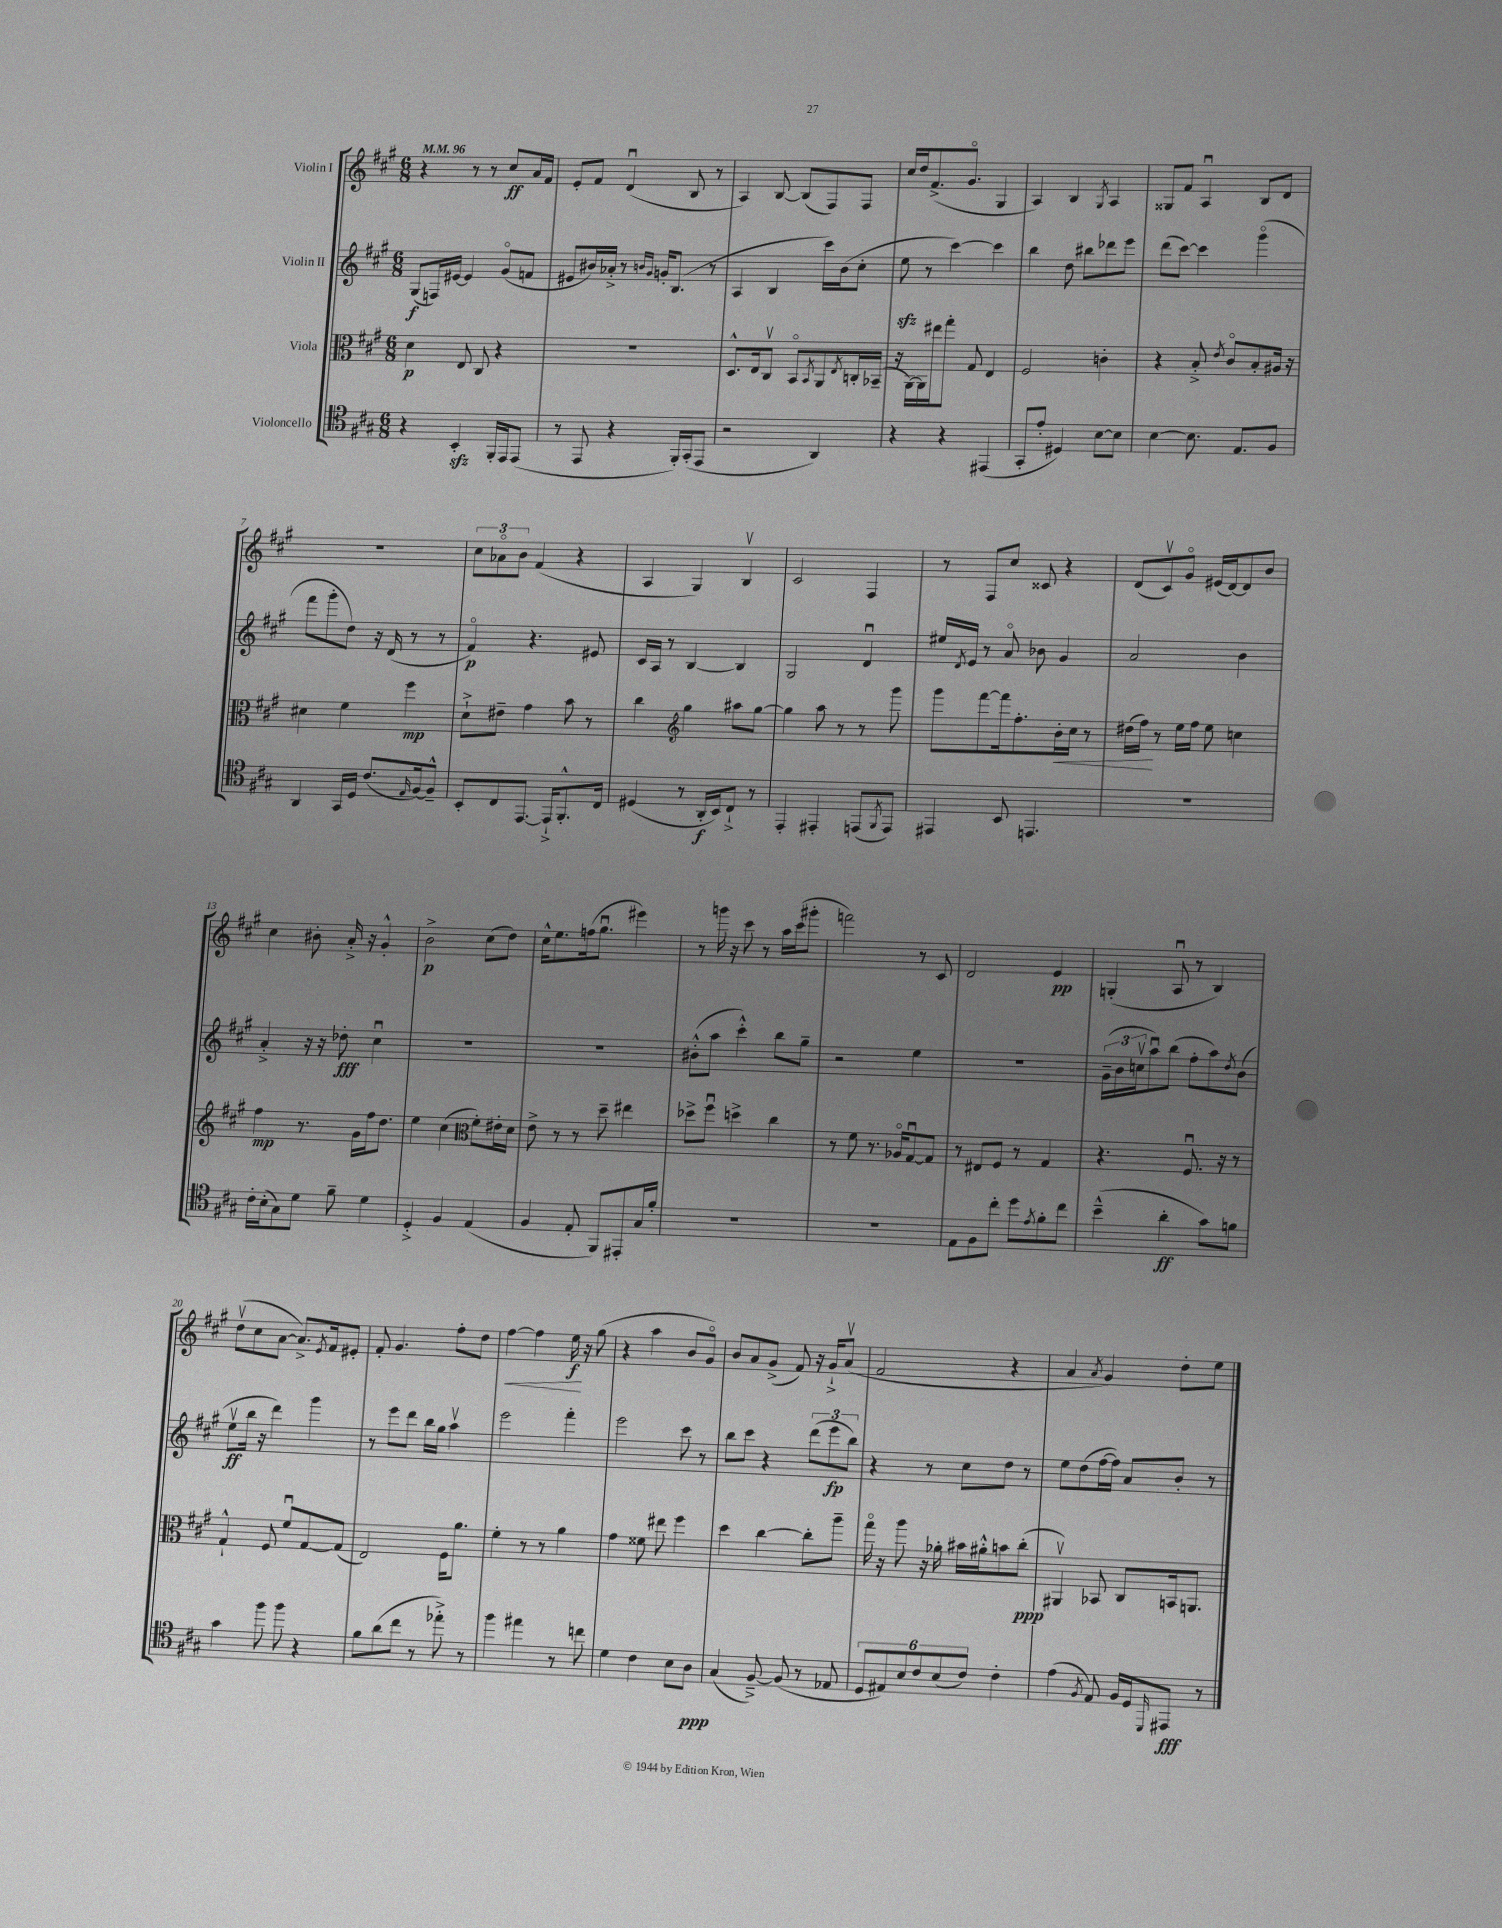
<<
\new StaffGroup <<
\new Staff = "s0" \with { instrumentName = "Violin I" } {
    \clef treble \key a \major \numericTimeSignature \time 6/8 \tempo 4 = 96
    r4 r8 r8 cis''8\ff a'16 fis'16 |
    e'8-. fis'8 d'4\downbow( b8 r8 |
    a4) b8~ b8( fis8) fis8 |
    cis''16 d''16 fis'8.->( gis'8.\flageolet gis4 |
    a4) b4 \acciaccatura { gis8 } a4 |
    gisis8 fis'8 a4\downbow b8 d'8 |
    R2. |
    \tuplet 3/2 { cis''8 aes'8\flageolet b'8 } fis'4( r4 |
    a4 gis4) b4\upbow |
    cis'2 fis4 |
    r8 fis8 cis''8 cisis'8 r4 |
    d'8( cis'8\upbow) gis'8\flageolet eis'16( d'16~) d'8 b'8 |
    cis''4 bis'8-. a'16-.-> r16 gis'4-.-^ |
    b'2->\p cis''8( d''8) |
    cis''16-^ e''8. f''16( gis''8.\downbow eis'''4) |
    r8 g'''16 r16 cis'''8 r8 a''16 cis'''16( gis'''8-. |
    f'''2) r8 cis'8 |
    d'2 e'4\pp |
    g4-.( a8\downbow r8 b4) |
    d''8\upbow( cis''8 a'8~ a'8.->) \acciaccatura { e'8 } fis'16 eis'8-. |
    fis'8-. gis'4. fis''8-. d''8 |
    fis''4~\< fis''4 e''16\f\! r16 gis''8( |
    r4 a''4 b'8 gis'8\flageolet) |
    b'8 a'8 gis'8->( fis'8) r16 gis'16-!-> a'8\upbow( |
    fis'2 r4 |
    a'4 \acciaccatura { a'8 } gis'4) d''8-. e''8 \bar "|." |
}
\new Staff = "s1" \with { instrumentName = "Violin II" } {
    \clef treble \key a \major \numericTimeSignature \time 6/8
    gis8\f( f16) eis'16~ eis'4 gis'8\flageolet( f'8 |
    eis'8 bis'16) aes'16-.-> r8 \grace { b'16 gis'16 } g'16-. b8.( r8 |
    a4 b4 cis'''16) b'16( cis''8-. |
    e''8\sfz r8 cis'''4~) cis'''4 |
    b''4 d''8 bis''8 des'''8 e'''8 |
    d'''8( cis'''8~) cis'''4 gis'''4\flageolet( |
    fis'''8 gis'''8-. d''8) r16 d'16( r8 r8 |
    fis'4\flageolet\p) r4. eis'8 |
    cis'16 a16 r8 b4~ b4 |
    gis2 d'4\downbow |
    eis''16 \acciaccatura { d'8 } e'16 r8 a'8\flageolet bes'8 gis'4 |
    a'2 b'4 |
    a'4-.-> r16 r16 des''8-.\fff cis''4\downbow |
    R2. |
    R2. |
    bis'8-.-^( a''8 cis'''4-.-^) b''8 gis''8-- |
    r2 e''4 |
    R2. |
    \tuplet 3/2 { gis'16--( b'16 c''16\upbow } a''8\downbow) b''8( fis''8-. a''8) \acciaccatura { d''8 } b'8( |
    e''8\upbow\ff b''16 r16 d'''4) gis'''4 |
    r8 e'''8 d'''8 b''16 gis''16 a''4\upbow |
    e'''2 fis'''4-. |
    e'''2 cis'''8 r8 |
    b''8 cis'''8 r4 \tuplet 3/2 { d'''8( e'''8\fp b''8) } |
    r4 r8 cis''8 d''8 r8 |
    e''8 d''8( fis''16~ fis''16) a'8 b'8-. r8 \bar "|." |
}
\new Staff = "s2" \with { instrumentName = "Viola" } {
    \clef alto \key a \major \numericTimeSignature \time 6/8
    d'4\p e8 cis8 r4 |
    R2. |
    d8.-^ e16 cis8\upbow b,8\flageolet \acciaccatura { b,8 } a,8 \acciaccatura { e8 } c16-. bes,16--( |
    r16 a,16~) a,16 eis''16 gis''8-. gis8 e4 |
    fis2 c'4-. |
    r4 b8-.-> \acciaccatura { e'8 } cis'8\flageolet b8-. ais16 r16 |
    dis'4 fis'4 fis''4\mp |
    d'8-!-> eis'8-- gis'4 b'8 r8 |
    cis''4 \clef treble gis''4 ais''8 gis''8~ |
    gis''4 a''8 r8 r8 gis'''8 |
    gis'''8 fis'''8~ fis'''16 fis''8.-. b'16-.\< cis''16 r8 |
    dis''16( fis''16\!) r8 e''16 fis''16 e''8 c''4 |
    fis''4\mp r8. gis'16 fis''16 d''8. |
    e''4 cis''4( \clef alto fis'8-.) eis'16-. d'16 |
    e'8-> r8 r8 d''8-- eis''4 |
    des''8-> fis''8\downbow d''4-> cis''4 |
    r8 fis'8 r8. aes16\flageolet gis8~\downbow gis8 |
    r8 eis8 fis8 r8 gis4 |
    r4. fis8.\downbow r16 r8 |
    gis4-!-^ fis8 fis'8\downbow gis8~ gis8( |
    e2) fis16 a'8. |
    fis'4-. r8 r8 a'4 |
    gis'4 fisis'8 eis''8 fis''4 |
    d''4 cis''4~ cis''8-. a''8-- |
    gis''16\flageolet r16 a''8 r16 aes'16-. bis'16 ais'16-.-^ b'8 cis''8-.\ppp( |
    ais,4\upbow) bes,8 cis8 b,16 a,8. \bar "|." |
}
\new Staff = "s3" \with { instrumentName = "Violoncello" } {
    \clef tenor \key a \major \numericTimeSignature \time 6/8
    r4 b,4-.\sfz fis,16-. e,16 e,8( |
    r8 e,8 r4 fis,16-.) gis,16-.( e,8 |
    r2 a,4) |
    r4 r4 eis,4( |
    gis,8-. e'8-. dis4) b8~ b8 |
    b4~ b8. e8. fis8 |
    a,4 gis,16 d16 cis'8.( \grace { e16 } fis16~) fis8---^ |
    b,8-. cis8 e,8.~ e,16-!-> fis,8.-.-^ cis16 |
    dis4( r8 a,16-.\f b,16) cis8-!-> r8 |
    e,4-. eis,4-. e,8( \acciaccatura { fis,8 } e,8) |
    eis,4 b,8 e,4. |
    R2. |
    cis'16-. b16-.( gis8) d'8 fis'8-- d'4 |
    d4-.-> fis4 e4( |
    fis4 e8-. fis,8) eis,8-. gis16 fis'16-. |
    R2. |
    R2. |
    e8 fis8 cis''8-. d''8 \acciaccatura { e'8 } fis'8-. cis''8 |
    b'4---^( a'4-.\ff gis'8) f'8 |
    gis'4 fis''8 fis''8 r4 |
    fis'8 a'8( cis''8 r8 ees''8-.->) r8 |
    fis''4 eis''4 r8 c''8 |
    d'4 cis'4 b8 a8\ppp |
    gis4( fis8~--->) fis8( r8 ees8 |
    \tuplet 6/4 { d8 eis8) b8 cis'8 b8( cis'8) } cis'4-. |
    e'4( \acciaccatura { fis8 } e8) fis16 d16 \grace { d,16 } eis,8\fff r8 \bar "|." |
}
>>
>>
